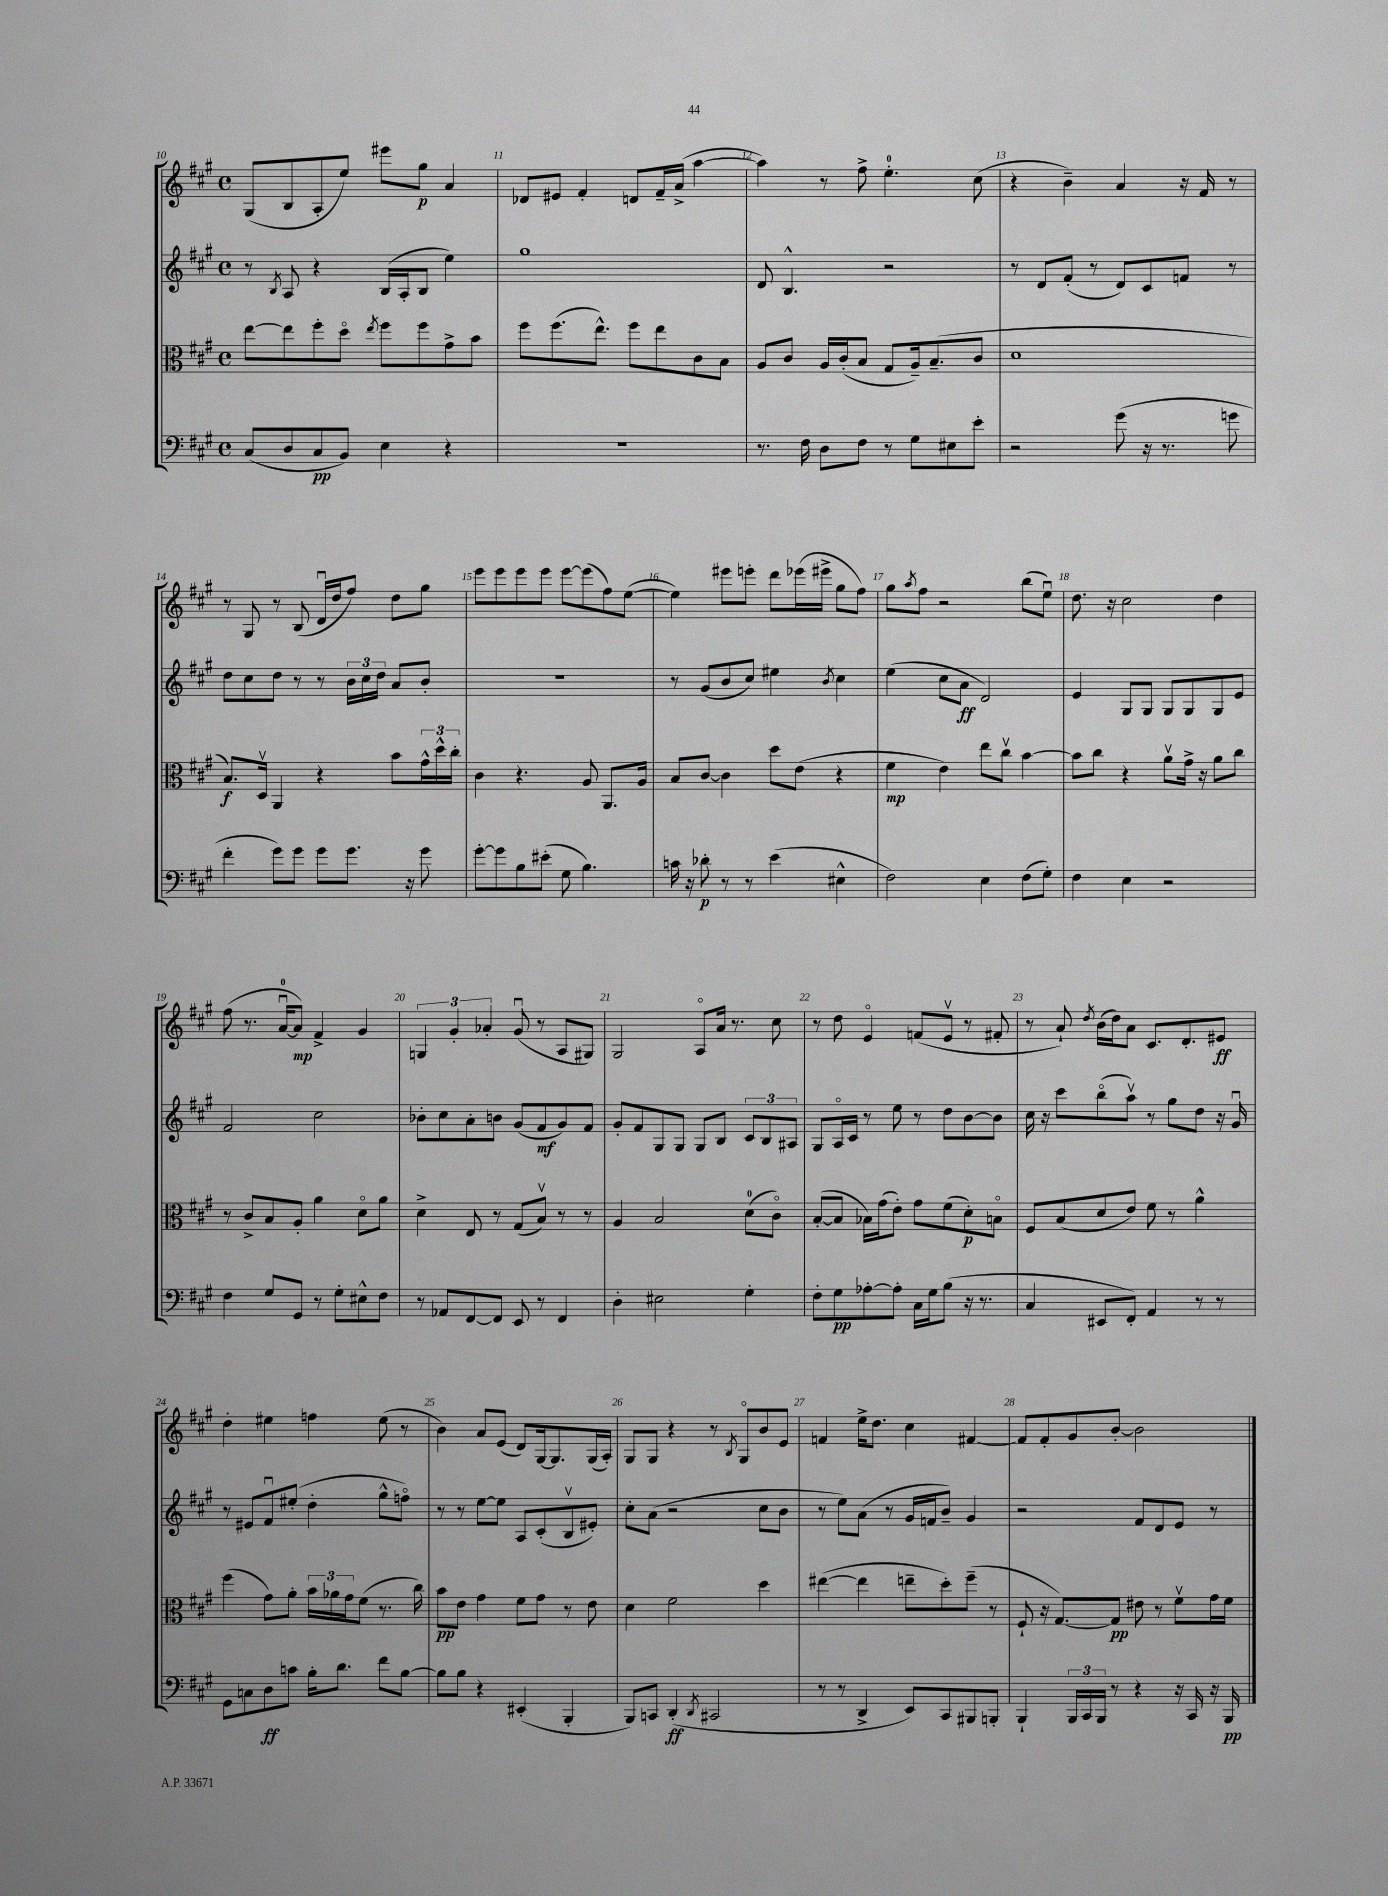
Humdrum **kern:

**kern	**kern	**kern	**kern
*staff4	*staff3	*staff2	*staff1
*clefF4	*clefC3	*clefG2	*clefG2
*k[f#c#g#]	*k[f#c#g#]	*k[f#c#g#]	*k[f#c#g#]
*M4/4	*M4/4	*M4/4	*M4/4
*met(c)	*met(c)	*met(c)	*met(c)
(8C#/L	[8ee\L	8r	(8G#/L
.	.	8qB/	.
8D/	8ee\]	8A/	8B/
8C#/	8ff#'\	4r	8A'/
8BB/J)	8ddo\J	.	8ee/J)
.	8qee/	.	.
4E\	8ff#\L	(16B/LL	8eee#\L
.	.	16A'/J	.
.	8ff#\	8B/J	8gg#\J
4r	8g#^\	4ee\)	4a/
.	8b\J	.	.
=	=	=	=
1r	8ff#\L	1gg#	8d-/L
.	(8.ff#\	.	8e#/J
.	.	.	4f#'/
.	8.ee^^\J)	.	.
.	8ff#\L	.	8d/L
.	8ee\	.	16f#~/L
.	.	.	(16a^/JJ
.	8c#\	.	[4aa\
.	8B\J	.	.
=	=	=	=
8.r	8A/L	8d/	4aa\])
.	8c#/J	4.B^^/	.
16F#\	.	.	.
8D\L	16A/LL	.	8r
.	(16c#'/J	.	.
8F#\J	8B/J	.	8ff#^\
8r	8G#/L	2r	4.ee'\
8G#\L	16A~/k)	.	.
.	(8.B~/	.	.
8E#\	.	.	.
8e'\J	8c#/J	.	(8cc#\
=	=	=	=
2r	1d	8r	4r
.	.	8d/L	.
.	.	(8f#'/J	4b~\)
.	.	8r	.
(8g#\	.	8d/L)	4a/
16r	.	8c#/	.
8.r	.	.	.
.	.	8f/J	16r
.	.	.	16f#/
8g\	.	8r	8r
=	=	=	=
4f#'\	8.B/L)	8dd\L	8r
.	.	8cc#\	8G#/
.	16Dv/Jk	.	.
8g#\L)	4AA/	8dd\J	8r
8g#\J	.	8r	(8B/
8g#\L	4r	8r	16du/LL
.	.	.	16dd/J
8.g#\J	.	24b\LL	8ff#/J)
.	.	24cc#\	.
.	.	24dd\JJ	.
.	8b\L	8a/L	8dd\L
16r	.	.	.
8g#\	24g#^^\L	8b'/J	8gg#\J
.	24dd^^\	.	.
.	24cc#'\JJ	.	.
=	=	=	=
[8g#'\L	4c#\	1r	8eee\L
8g#\]	.	.	8eee\
8B\	4.r	.	8eee\
(8e#'\J	.	.	8eee\J
8G#\	.	.	[8eee\L
4.B\)	8A/	.	(8eee\]
.	8.AA/L	.	8ff#\)
.	.	.	([8ee\J
.	16A/Jk	.	.
=	=	=	=
16c\	8B/L	8r	4ee\])
16r	.	.	.
8d-'\	[8c#/J	(8g#/L	.
8r	4c#\]	8b/	8eee#\L
8r	.	8cc#/J)	8eee'\J
(4e\	8dd\L	4ee#\	8ddd\L
.	(8e\J	.	(16eee-\L
.	.	.	16eee#^\JJ
.	.	8qb/	.
4E#^^\	4r	4cc#\	8gg#\L
.	.	.	8ff#\J)
=	=	=	=
2F#\)	4f#\	(4ee\	8gg#\L
.	.	.	8qaa/
.	.	.	8ff#\J
.	4e\)	8cc#\L	2r
.	.	8a\J	.
4E\	8ee\L	2d/)	.
.	8cc#v\J	.	.
(8F#\L	[4b\	.	(8bb\L
8G#'\J)	.	.	8eeu\J)
=	=	=	=
4F#\	8b\]L	4e/	8.dd\
.	8cc#\J	.	.
.	.	.	16r
4E\	4r	8G#/L	2cc#\
.	.	8G#/J	.
2r	8av\L	8G#/L	.
.	16g#^\Jk	8G#/	.
.	16r	.	.
.	8a\L	8G#/	4dd\
.	8cc#\J	8e/J	.
=	=	=	=
4F#\	8r	2f#/	(8ff#\
.	8c#^/L	.	8.r
8G#/L	8B/	.	.
.	.	.	[16au/LK
8GG#/J	8A'/J	.	8a/]J)
8r	4a\	2cc#\	4f#^/
8G#'\L	.	.	.
8E#^^\	8do\L	.	4g#/
8F#\J	8a\J	.	.
=	=	=	=
8r	4d^\	8b-'\L	6G/
8AA-/L	.	8cc#\	.
.	.	.	6g#'/
[8FF#/	8E/	8a'\	.
.	.	.	6a-'/
8FF#/]J	8r	8b\J	.
8EE/	(8G#/L	(8g#/L	(8g#u/
8r	8Bv/J)	8f#/	8r
4FF#/	8r	8g#/)	8A/L
.	8r	8f#/J	8G#/J)
=	=	=	=
4D'\	4A/	8g#'/L	2G#/
.	.	8f#/	.
2E#\	2B/	8G#/	.
.	.	8G#/J	.
.	.	8G#/L	8Ao/L
.	.	8B/J	16a/Jk
.	.	.	8.r
4G#'\	(8d\L	12c#/L	.
.	.	12B/	.
.	8c#o\J)	.	8cc#\
.	.	12A#/J	.
=	=	=	=
8F#'\L	([8B'/L	8G#/L	8r
8G#\	8B/]J	16Ao/L	8dd\
.	.	16c#/JJ	.
[8A-'\	16B-\LL)	8r	4eo/
.	(16g#\J	.	.
8A-'\]J	8e'\J)	8ee\	.
16C#\LL	8g#\L	8r	(8f/L
16G#\J	.	.	.
(8B\J	(8f#\	8dd\L	8ev/J
16r	8d'\)	[8b\	8r
8.r	.	.	.
.	8Bo\J	8b\]J	8f#'/
=	=	=	=
4C#/	8F#/L	16cc#\	8r
.	.	16r	.
.	(8B/	8ccc#\L	8a`/)
.	.	.	8qdd/
8EE#/L	8d/	(8bbo\	(16b\LL
.	.	.	16dd\J)
8FF#'/J)	8e/J)	8aav\J)	8a\J
4AA/	8f#\	8r	8.c#/L
.	8r	8gg#\L	.
.	.	.	8.d'/
8r	4a^^\	8dd\J	.
8r	.	16r	8e#/J
.	.	16g#u/	.
=	=	=	=
8GG#\L	(4ff#\	8r	4dd'\
8C\	.	8e#/L	.
8D\	8g#\L)	8f#u/	4ee#\
8c\J	8a'\J	(8ee#'/J	.
16B'\LK	24b\LL	4dd'\	4ff\
.	24a-\	.	.
8.d\J	.	.	.
.	24g#\J	.	.
.	(8f#\J	.	.
8f#\L	8.r	8gg#^^\L	(8ee#\
[8B\J	.	8ffo\J)	8r
.	16cc#\)	.	.
=	=	=	=
8B\]L	8b\L	8r	4b\)
8B\J	8e\J	8r	.
4r	4g#\	[8ee\L	8a/L
.	.	8ee\]J	(8e/J
(4EE#'/	8f#\L	8A/L	8d/L)
.	8g#\J	(8c#'/	[16G#/k
.	.	.	8.G#/]
4BBB'/	8r	8Bv/	.
.	8e\	8e#'/J)	(16G#/L
.	.	.	16A'/JJ)
=	=	=	=
8BBB/L)	4d\	8cc#'\L	8G#/L
8CC/J	.	(8a\J	8G#/J
(4DD'/	2f#\	2r	4r
8qDD/	.	.	.
2CC#/	.	.	8r
.	.	.	8qB/
.	.	.	8G#o/L
.	4dd\	8cc#\L	8b/
.	.	8b\J	8e/J
=	=	=	=
8r	([4ee#\	8r	4f/
8r	.	8ee\L)	.
4DD^/	4ee#\]	(8a\J	16ee^\LK
.	.	.	8.dd\J
.	.	8r	.
8EE/L)	8ee~\L	16g#/LL	4cc#\
.	.	16f/J	.
8CC#/	8dd'\)	8b~/J)	.
8BBB#/	(8ff#~\J	4g#/	[4f#/
8BBB'/J	8r	.	.
=	=	=	=
4BBB`/	8F#`/	2r	8f#/]L
.	16r	.	8f#'/
.	[8.G#/L)	.	.
24BBB/LL	.	.	8g#/
24CC#/	.	.	.
24BBB/JJ	.	.	.
8r	8G#/]J	.	[8b'/J
4r	8e#\	8f#/L	2b\]
.	8r	8d/	.
16r	8f#v\L	8e/J	.
16CC#/	.	.	.
16r	16g#\L	8r	.
16BBB/	16f#\JJ	.	.
==	==	==	==
*-	*-	*-	*-
